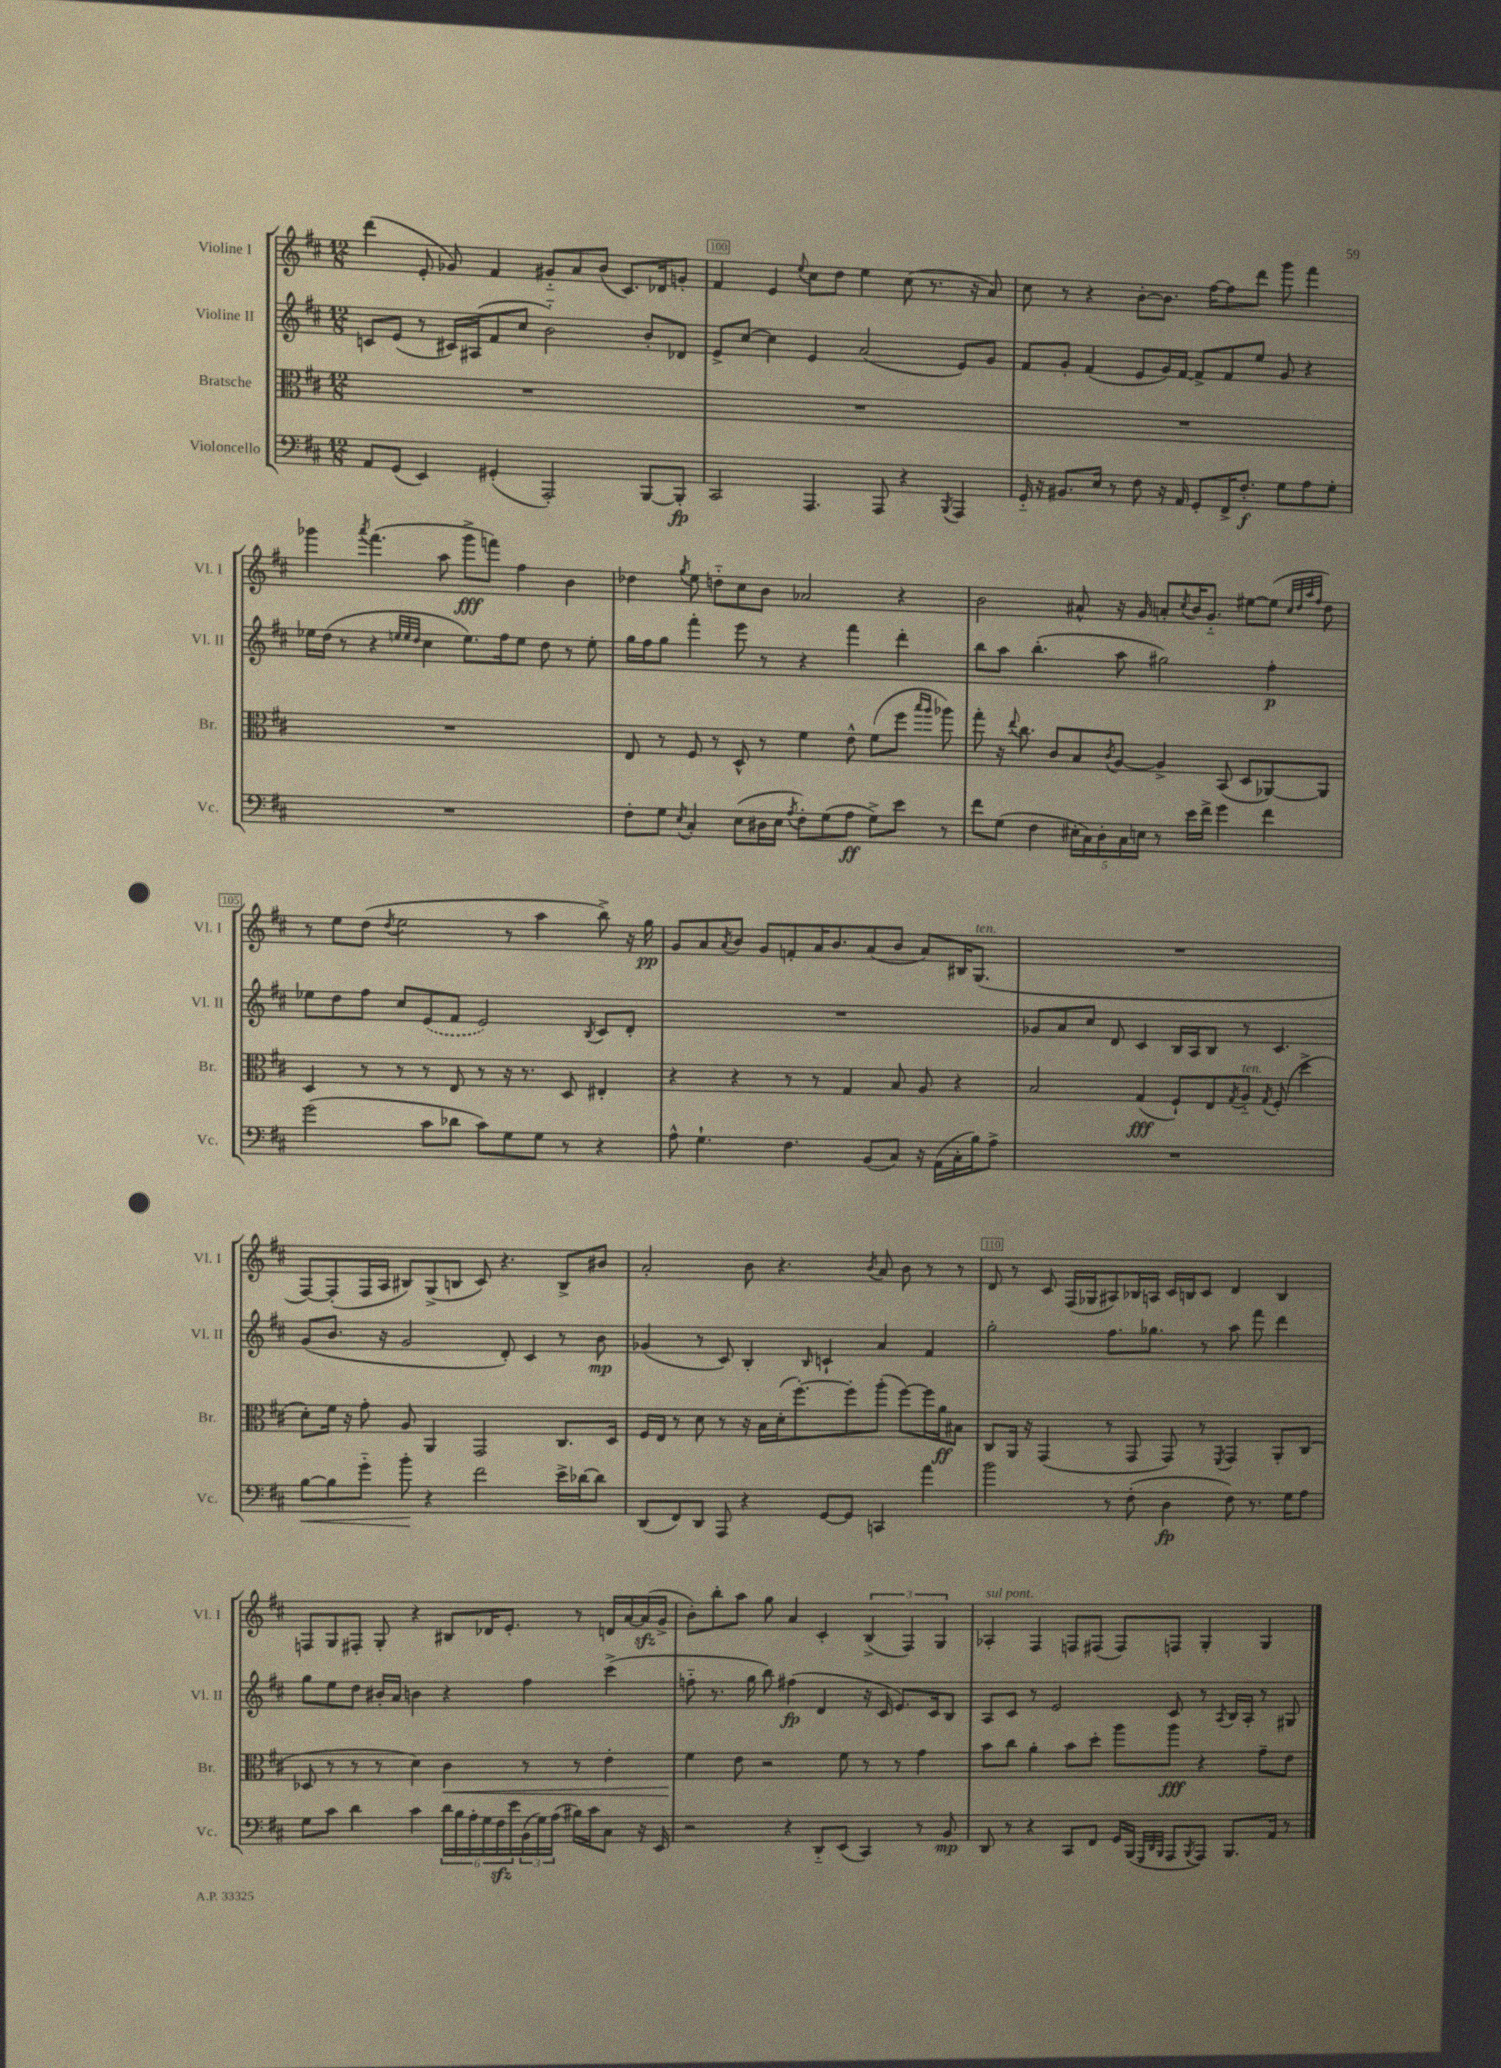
<<
\new StaffGroup <<
\new Staff = "s0" \with { instrumentName = "Violine I" shortInstrumentName = "Vl. I" } {
    \clef treble \key d \major \numericTimeSignature \time 12/8
    d'''4( e'8-. ges'8) fis'4 gis'8-_ a'8 b'8( cis'8.) des'16 g'8-. |
    fis'4 e'4 \appoggiatura { e''8 } cis''8 d''8 e''4 cis''8( r8. r16 a'8) |
    cis''8 r8 r4 b'8~-. b'8. fis''16~ fis''8 d'''8 g'''8 fis'''4 |
    ges'''4 \acciaccatura { a'''8 } fis'''4.( a''8 ges'''8->\fff f'''8) fis''4 b'4 |
    des''4 \acciaccatura { g''8 } e''8 d''8-_ cis''8 b'8 aes'2 r4 |
    b'2 ais'8-^ r16 g'16 a'8-. \acciaccatura { cis''8 } b'16 g'8.-_ eis''8~ eis''8( \grace { cis''32 d''32 a''32 fis''32 } d''8) |
    r8 e''8 d''8( \acciaccatura { d''8 } e''2 r8 a''4 b''8->) r16 g''16\pp |
    g'8 a'8 \acciaccatura { a'8 } b'8 g'8 f'8-. a'16 b'8. a'8( b'8 a'8) bis16 g8.^\markup { \italic "ten." }( |
    R1. |
    fis8~) fis8-.( fis16 a16 bis8) g8->( b8 cis'8) r4. b8-> bis'8 |
    a'2-. b'8 r4. \acciaccatura { b'8 } a'8 b'8 r8 r8 |
    d'8 r8 cis'8 fis16( ges16 ais8) bes16 a16 cis'16 b16 cis'8 d'4 b4 |
    f8 g8 fis8-. g8-. r4 bis8 des'16 e'8.-. r8 d'16 a'16~ a'16\sfz( g'16-> |
    b'8-.) b''8-. a''8 g''8 a'4 cis'4-. \tuplet 3/2 { b4->( fis4) g4 } |
    aes4-.^\markup { \italic "sul pont." } fis4 f8 fis8( fis8) f8 g4-. g4 \bar "|." |
}
\new Staff = "s1" \with { instrumentName = "Violine II" shortInstrumentName = "Vl. II" } {
    \clef treble \key d \major \numericTimeSignature \time 12/8
    c'8 e'8( r8 cis'16) ais16( fis'8 cis''8 b'2-_) b'8-. des'8 |
    e'8-> cis''8~ cis''4 e'4 a'2( e'8) g'8 |
    fis'8 g'8-. fis'4( e'8 g'16) fis'16~ fis'8-> fis'8 e''8 g'8 r4 |
    ees''16 d''16( r8 r4 \grace { e''32 e''32 d''32 } cis''4 e''8.) fis''16 e''8 d''8 r8 e''8-. |
    g''16 fis''16 g''8 fis'''4-. e'''8 r8 r4 fis'''4 d'''4-. |
    b''8 a''8 b''4.-.( a''8 gis''2) fis''4-.\p |
    ees''8 d''8 fis''8 cis''8 \once \slurDashed e'8( fis'8 e'2) \acciaccatura { b8 } cis'8 d'8-. |
    R1. |
    ges'8 a'8 cis''8 d'8 cis'4 b16 a16 b8 r8 cis'4. |
    g'8( b'8. r16 g'2 d'8-.) cis'4 r8 b'8\mp |
    ges'4( r8 cis'8) b4-. \grace { b16 } c'4-! a'4 fis'4 |
    g''2-. fis''8. ges''8. r8 a''8 fis'''8 d'''4 |
    g''8 e''8 d''8 bis'16-. a'16 b'4 r4 fis''4 cis'''4->( |
    f''8-_ r8. g''16 b''8) fis''4\fp( d'4 r16 cis'16 e'8.) cis'16 b8 |
    a8 cis'8 r8 e'2 cis'8 r8 \acciaccatura { a8 } b16 a16-. r8 gis8 \bar "|." |
}
\new Staff = "s2" \with { instrumentName = "Bratsche" shortInstrumentName = "Br." } {
    \clef alto \key d \major \numericTimeSignature \time 12/8
    R1. |
    R1. |
    R1. |
    R1. |
    e8 r8 fis8 r8 d8-^ r8 fis'4 e'8-^ fis'8( fis''8 \grace { b''16 a''16 } aes''8) |
    g''8-. r16 \appoggiatura { e''8 } cis''8. cis'8 b8 \acciaccatura { cis'8 } a8~ a4-> b,8( d8 aes,8~) aes,8 |
    d4 r8 r8 r8 e8 r8 r16 r8. d8 eis4-. |
    r4 r4 r8 r8 g4 b8 a8 r4 |
    b2 g4\fff( fis8-!) e8 \acciaccatura { g8 } a8-_^\markup { \italic "ten." } \acciaccatura { g8 } fis8-.( d''4-> |
    d'8-.) fis'16 r16 g'8-. a8 a,4 g,2 cis8. d16 |
    fis16 e16 r8 d'8 r8 r16 b16 d'16-.( fis''8.~-.) fis''8-. a''8-.( fis''8~) fis''16 a'16\ff bis8 |
    cis8 a,16 r16 g,4( r8 g,8 g,8) r8 \acciaccatura { fis,8 } g,4 a,8-. cis8( |
    des8 r8 r8 r8 d'4) cis'4\< r8 r8 e'4-. |
    fis'4\! e'8 r2 fis'8 r8 r8 g'4 |
    b'8 cis''8 a'4-. b'8 d''8-. a''8 a''8\fff r4 g'8-- e'8 \bar "|." |
}
\new Staff = "s3" \with { instrumentName = "Violoncello" shortInstrumentName = "Vc." } {
    \clef bass \key d \major \numericTimeSignature \time 12/8
    a,8 g,8( e,4) gis,4-.( a,,2-.) b,,8~ b,,8-.\fp |
    cis,2 a,,4. a,,8 r4 \acciaccatura { b,,8 } a,,4 |
    g,16-_ r16 bis,8. e16 r8 fis8 r16 a,16 g,8-. fis,16-> fis8.-.\f g8 a8 g8-. |
    R1. |
    fis8-. g8 \acciaccatura { e8 } cis4-. e8( dis16 e16 \acciaccatura { a8 } fis8-.) g8( a8\ff g8->) e'8 r8 |
    fis'8 g8( fis4 \tuplet 5/4 { eis16-. cis16) d16-. cis16 e16 } r8 e'16 fis'16-> g'4 fis'4 |
    g'2( cis'8 des'8 cis'8) g8 g8 r8 r4 |
    a8-^ g4.-! fis4. b,8( cis8) r16 a,16( cis16-. b16) a8-> |
    R1. |
    b8~\< b8 g'8-_ b'8-.\! r4 fis'2 e'16-> des'16~ des'8 |
    d,8( fis,8) d,8 a,,8 r4 g,8~ g,8 c,4 a'4 |
    b'2 r8 fis8-.( d4\fp fis8) r8. g16 a8 |
    g8 cis'8 d'4 cis'4 \tuplet 6/4 { d'16 b16 a16-. g16 fis16\sfz e'16 } \tuplet 3/2 { b,16( g16) a16( } bis16) cis'16 cis8 r16 e,16 |
    r2 r4 d,8-_ e,8( cis,4) r8 b,8\mp |
    d,8 r8 r4 cis,8 fis,8 g,16 b,,16( \grace { g,,32 d,32 b,,32 } a,,8 \acciaccatura { b,,8 } a,,8) b,,8. a,16 r8 \bar "|." |
}
>>
>>
\layout { \context { \Score currentBarNumber = #99 \override BarNumber.break-visibility = ##(#f #t #t) barNumberVisibility = #(every-nth-bar-number-visible 5) \override BarNumber.stencil = #(make-stencil-boxer 0.1 0.3 ly:text-interface::print) } }
